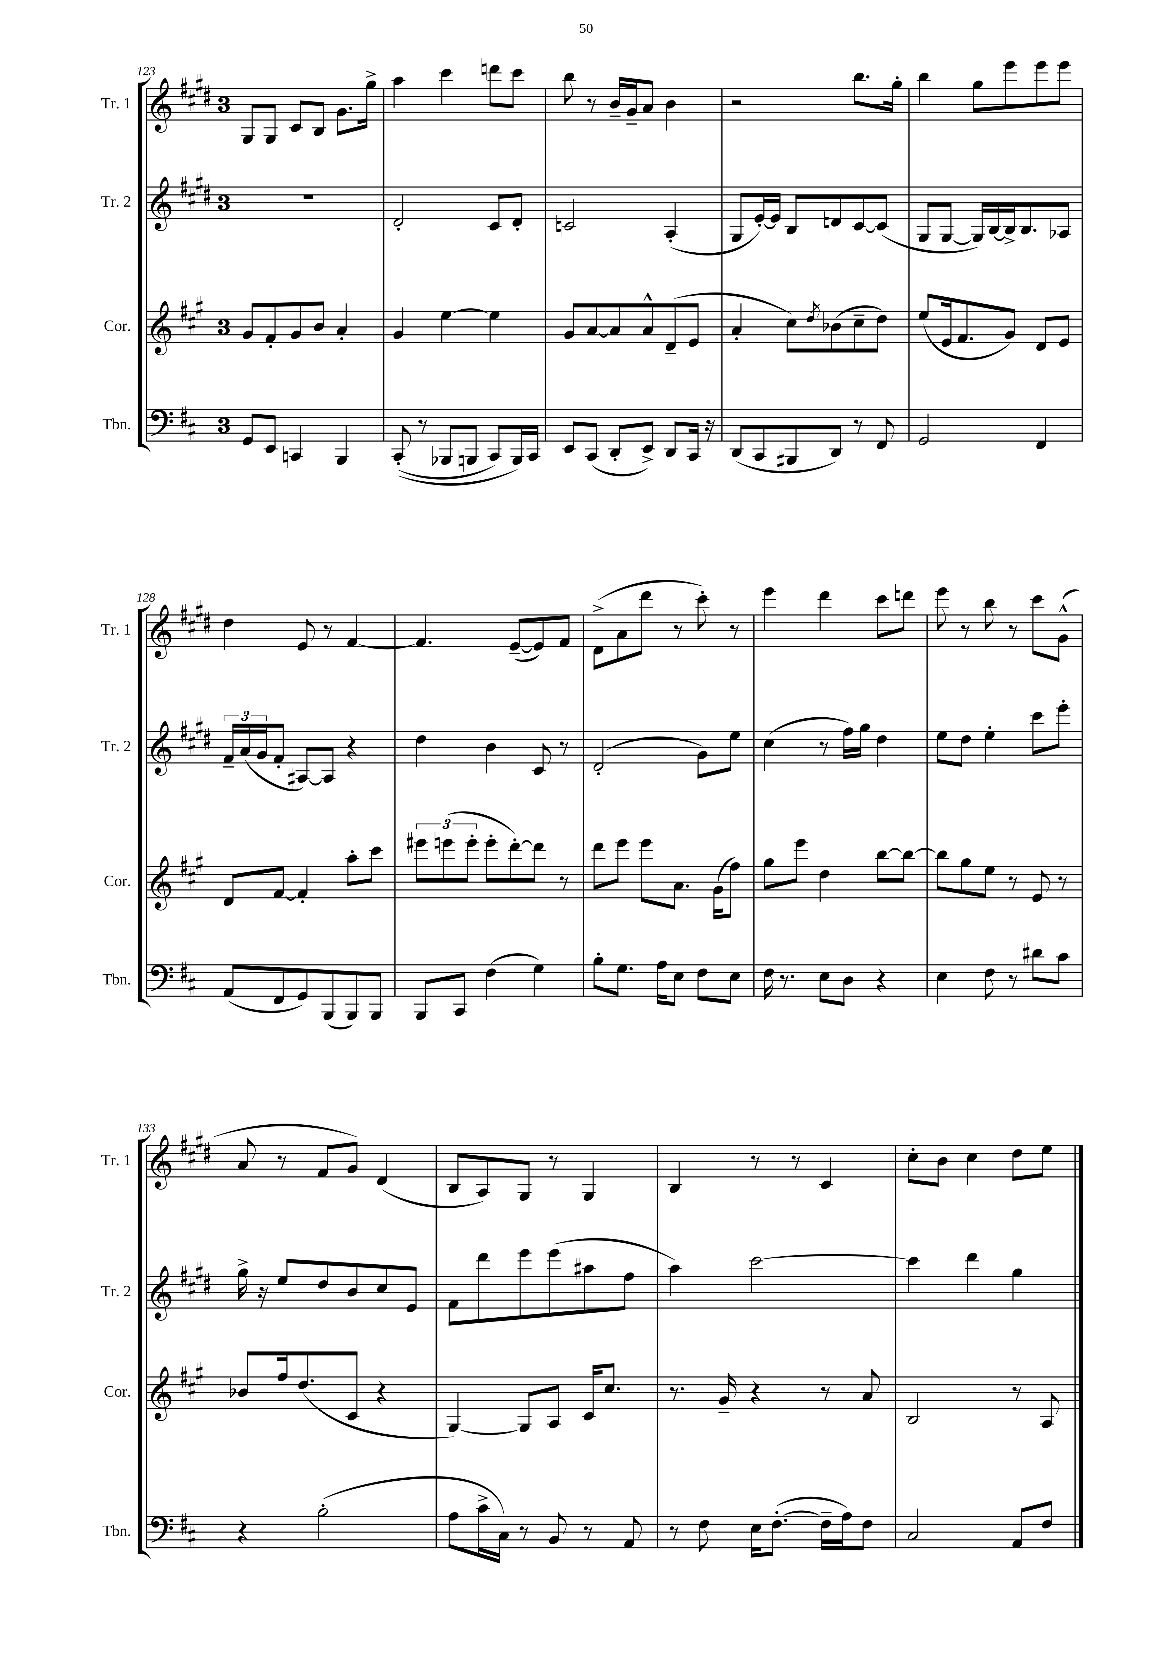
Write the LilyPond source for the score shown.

<<
\new StaffGroup <<
\new Staff = "s0" \with { instrumentName = "Tr. 1" shortInstrumentName = "Tr. 1" } {
    \clef treble \key e \major \once \override Staff.TimeSignature.style = #'single-digit \time 3/4
    gis8 gis8 cis'8 b8 gis'8. gis''16-> |
    a''4 cis'''4 d'''8 cis'''8 |
    b''8 r8 b'16-- gis'16-- a'8 b'4 |
    r2 b''8. gis''16-. |
    b''4 gis''8 e'''8 e'''8 e'''8 |
    dis''4 e'8 r8 fis'4~ |
    fis'4. e'8~--( e'8) fis'8 |
    dis'8->( a'8 dis'''8 r8 cis'''8-.) r8 |
    e'''4 dis'''4 cis'''8 d'''8 |
    e'''8 r8 b''8 r8 cis'''8 gis'8-^( |
    a'8 r8 fis'8 gis'8) dis'4( |
    b8 a8) gis8 r8 gis4 |
    b4 r8 r8 cis'4 |
    cis''8-. b'8 cis''4 dis''8 e''8 \bar "|." |
}
\new Staff = "s1" \with { instrumentName = "Tr. 2" shortInstrumentName = "Tr. 2" } {
    \clef treble \key e \major \once \override Staff.TimeSignature.style = #'single-digit \time 3/4
    R2. |
    dis'2-. cis'8 dis'8-. |
    c'2 a4-.( |
    gis8 e'16~-.) e'16 b8 d'8 cis'8~ cis'8( |
    gis8 gis8~ gis16) b16~ b16-> b8. aes8 |
    \tuplet 3/2 { fis'16-- a'16( gis'16 } fis'8-. ais8~) ais8 r4 |
    dis''4 b'4 cis'8 r8 |
    dis'2-.( gis'8) e''8 |
    cis''4( r8 fis''16) gis''16 dis''4 |
    e''8 dis''8 e''4-. cis'''8 e'''8-. |
    gis''16-> r16 e''8 dis''8 b'8 cis''8 e'8 |
    fis'8 dis'''8 e'''8 e'''8( ais''8 fis''8 |
    a''4) cis'''2~ |
    cis'''4 dis'''4 gis''4 \bar "|." |
}
\new Staff = "s2" \with { instrumentName = "Cor." shortInstrumentName = "Cor." } {
    \clef treble \key a \major \once \override Staff.TimeSignature.style = #'single-digit \time 3/4
    gis'8 fis'8-. gis'8 b'8 a'4-. |
    gis'4 e''4~ e''4 |
    gis'8 a'8~ a'8 a'8-^ d'8--( e'8 |
    a'4-. cis''8) \acciaccatura { d''8 } bes'8( cis''8-- d''8) |
    e''8( e'16 fis'8. gis'8) d'8 e'8 |
    d'8 fis'8~ fis'4-. a''8-. cis'''8 |
    \tuplet 3/2 { eis'''8 e'''8( e'''8-. } e'''8-. d'''8~-.) d'''8 r8 |
    d'''8 e'''8 e'''8 a'8. gis'16( fis''8) |
    gis''8 e'''8 d''4 b''8~ b''8~ |
    b''8 gis''8 e''8 r8 e'8 r8 |
    bes'8 fis''16 d''8.( cis'8 r4 |
    gis4~) gis8 a8 cis'16 cis''8. |
    r8. gis'16-- r4 r8 a'8 |
    b2 r8 a8 \bar "|." |
}
\new Staff = "s3" \with { instrumentName = "Tbn." shortInstrumentName = "Tbn." } {
    \clef bass \key d \major \once \override Staff.TimeSignature.style = #'single-digit \time 3/4
    g,8 e,8 c,4 b,,4 |
    cis,8-.(\( r8 bes,,8 b,,8 cis,8) b,,16\) cis,16 |
    e,8 cis,8( d,8-. e,8->) d,8 cis,16 r16 |
    d,8( cis,8 bis,,8 d,8) r8 fis,8 |
    g,2 fis,4 |
    a,8( fis,8 g,8) b,,8( b,,8) b,,8 |
    b,,8 cis,8 fis4( g4) |
    b8-. g8. a16 e8 fis8 e8 |
    fis16 r8. e8 d8 r4 |
    e4 fis8 r8 dis'8 cis'8 |
    r4 b2-.( |
    a8 cis'16-> cis16) r8 b,8 r8 a,8 |
    r8 fis8 e16 fis8.~-.( fis16-- a16) fis8 |
    cis2 a,8 fis8 \bar "|." |
}
>>
>>
\layout { \context { \Score currentBarNumber = #123 } }
